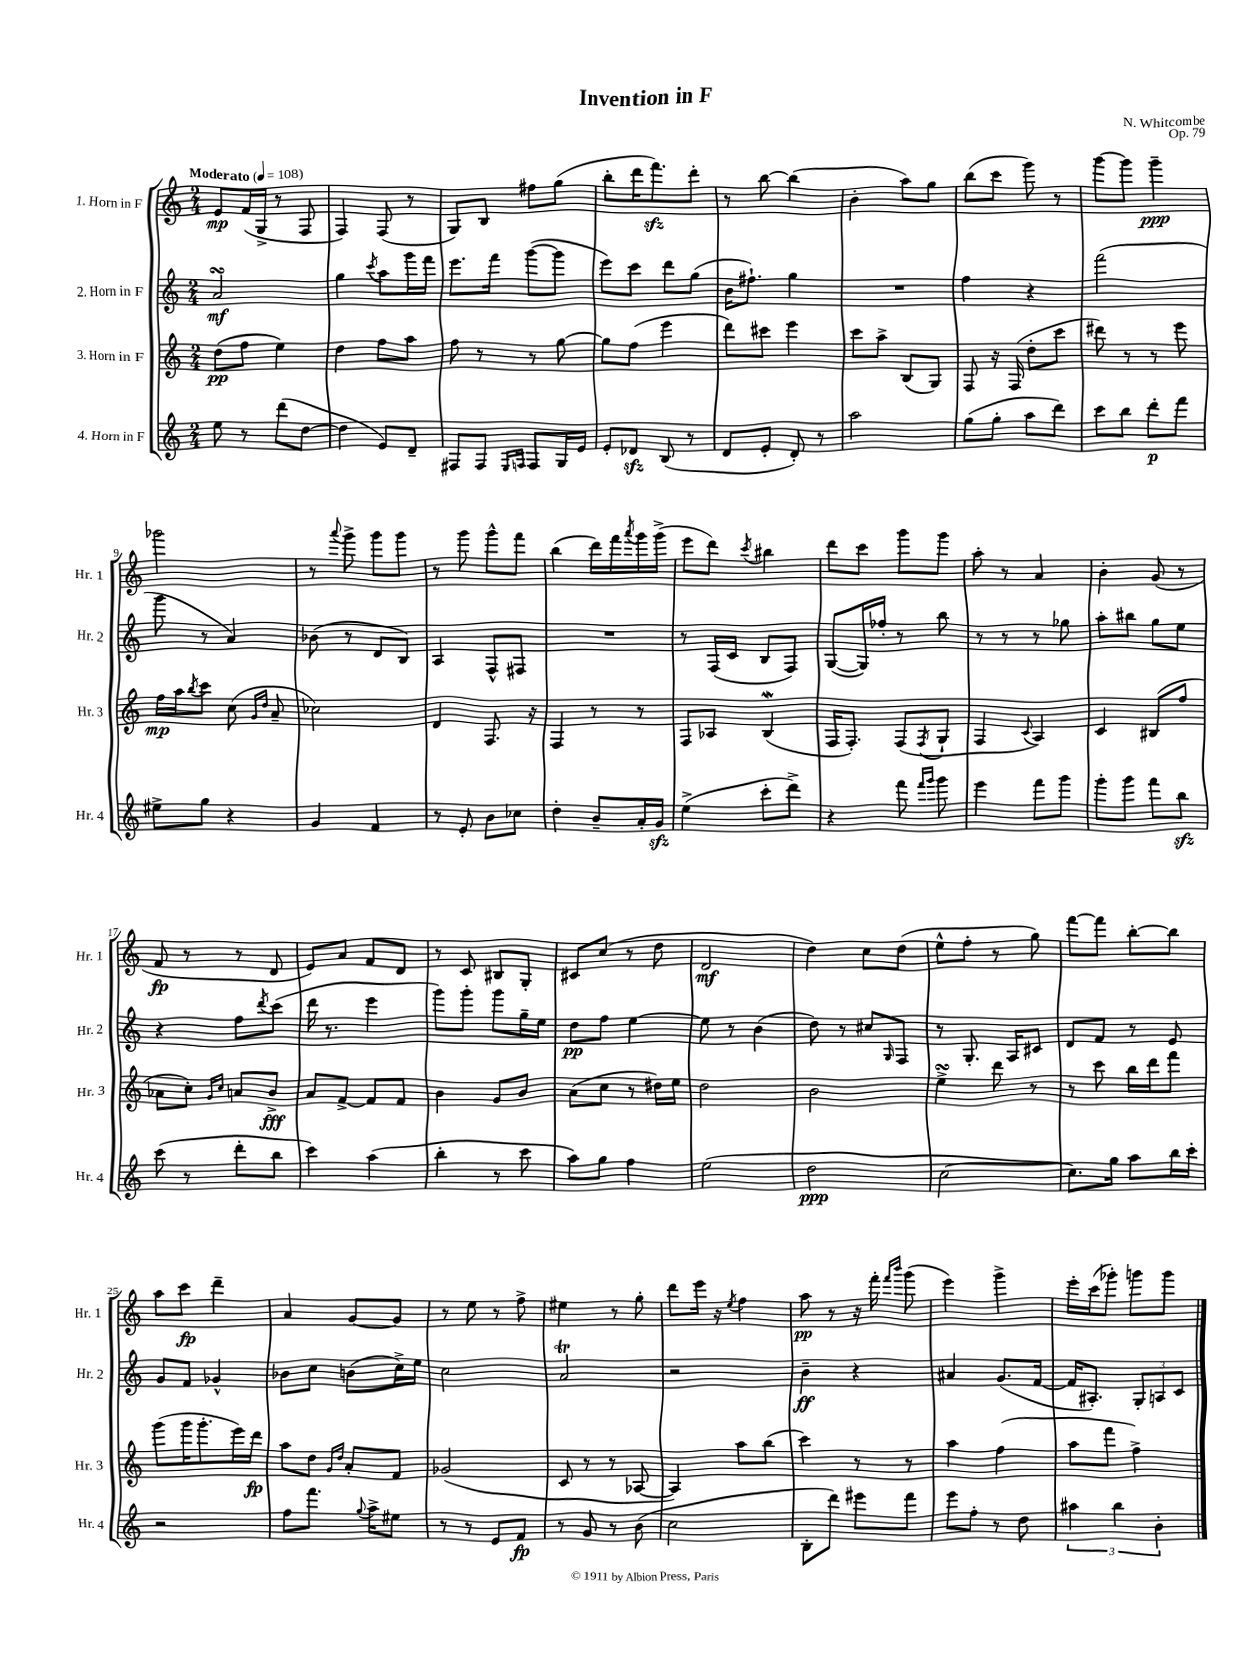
\header { title = "Invention in F" composer = "N. Whitcombe" opus = "Op. 79" }
<<
\new StaffGroup <<
\new Staff = "s0" \with { instrumentName = "1. Horn in F" shortInstrumentName = "Hr. 1" } {
    \clef treble \key c \major \numericTimeSignature \time 2/4 \tempo "Moderato" 4 = 108
    e'8\mp f'16( g16-> r8 f8 |
    f4) f8( r8 |
    g8) b8 fis''8 g''8( |
    b''8-. d'''16 f'''8.\sfz) d'''8-. |
    r8 b''8~ b''4( |
    b'4-. a''8) g''8 |
    b''8( c'''8 g'''8) r8 |
    g'''8~ g'''8 g'''4--\ppp |
    ges'''2 |
    r8 \appoggiatura { a'''8 } g'''8-> g'''8 g'''8 |
    r8 g'''8 g'''8-^ f'''8 |
    b''4( d'''16) f'''16 \acciaccatura { a'''8 } g'''16 g'''16->( |
    e'''8 d'''8) \acciaccatura { c'''8 } bis''4 |
    d'''8 c'''8 g'''8 g'''8 |
    a''8-. r8 a'4 |
    b'4-. g'8( r8 |
    f'8\fp r8 r8 d'8 |
    e'8) a'8 f'8 d'8 |
    r8 c'8 bis8 g8-. |
    cis'8 c''8( r8 d''8 |
    d'2\mf |
    d''4) c''8 d''8( |
    e''8-^ f''8-. r8 g''8) |
    f'''8~ f'''8 b''8~-. b''8 |
    a''8 c'''8\fp d'''4-- |
    a'4 g'8~ g'8 |
    r8 e''8 r8 f''8-> |
    eis''4 r8 g''8-. |
    d'''8 e'''16 r16 \acciaccatura { e''8 } f''4 |
    a''8\pp r8 r16 f'''16-. \grace { f'''16 b'''16 } g'''8( |
    e'''4) g'''4-> |
    e'''16-. c'''16( ges'''8-.) g'''8 g'''8 \bar "|." |
}
\new Staff = "s1" \with { instrumentName = "2. Horn in F" shortInstrumentName = "Hr. 2" } {
    \clef treble \key c \major \numericTimeSignature \time 2/4
    a'2\turn\mf |
    g''4 \acciaccatura { c'''8 } a''8 g'''16 f'''16 |
    e'''8. f'''16 g'''8~( g'''8 |
    e'''8) c'''8 d'''8 g''8( |
    b'16 fis''8.-!) g''4 |
    R2 |
    f''4 r4 |
    f'''2( |
    g'''8 r8 a'4) |
    bes'8( r8 d'8 b8) |
    a4 f8-^ fis8 |
    R2 |
    r8 f16( c'16 b8 f8) |
    g8~( g16) fes''16-. r8 b''8 |
    r8 r8 r8 ges''8 |
    a''8-. bis''8 g''8 e''8 |
    r4 f''8 \acciaccatura { d'''8 } c'''8( |
    d'''16 r8. e'''4 |
    g'''8) g'''8-. g'''8 g''16-- e''16 |
    d''8\pp f''8 e''4~ |
    e''8 r8 b'4( |
    d''8) r8 cis''8 \grace { g16 } f8 |
    r8 g8.-. a16 cis'8 |
    d'8 f'8 r8 e'8 |
    g'8 f'8 ges'4-^ |
    bes'8 c''8 b'8( c''16->) e''16 |
    c''2 |
    a'2\trill |
    r2 |
    b'4--\ff r4 |
    ais'4 g'8.( f'16~ |
    f'16 ais8.-.) \tuplet 3/2 { g8-. a8 c'8 } \bar "|." |
}
\new Staff = "s2" \with { instrumentName = "3. Horn in F" shortInstrumentName = "Hr. 3" } {
    \clef treble \key c \major \numericTimeSignature \time 2/4
    d''8\pp( f''8 e''4) |
    d''4 f''8 a''8 |
    f''8 r8 r8 g''8~ |
    g''8 f''8( e'''4 |
    d'''8) cis'''8 e'''4 |
    c'''8 a''8-> b8( g8) |
    f8 r16 f16( d''8-. c'''8 |
    dis'''8) r8 r8 e'''8 |
    f''16\mp a''16 \acciaccatura { b''8 } c'''8 c''8( \grace { g'16 d''16 } a'8-- |
    ces''2) |
    d'4 f8. r16 |
    f4 r8 r8 |
    f8 aes8 b4\mordent( |
    f16 f8.-.) f8( \acciaccatura { f8 } g8-! |
    f4 \appoggiatura { c'8 } a4) |
    c'4 bis8( f''8 |
    aes'8 c''8-.) \grace { g'16 c''16 } a'8 b'8->\fff |
    a'8 f'8~-> f'8 f'8 |
    b'4 g'8 b'8 |
    a'8( c''8 r8 dis''16) e''16 |
    d''2 |
    b'2 |
    e''4->\turn d'''8 r8 |
    r8 c'''8 b''16 d'''16 f'''8 |
    g'''8( g'''16 g'''8.-. e'''16) d'''16\fp |
    a''8 d''8 \grace { g'16 d''16 } a'8-. f'8 |
    ges'2( |
    c'8 r8 r8 aes8~ |
    aes4) a''8 b''8( |
    c'''4) r8 r8 |
    a''4 f''4( |
    a''8 f'''8 f''4->) \bar "|." |
}
\new Staff = "s3" \with { instrumentName = "4. Horn in F" shortInstrumentName = "Hr. 4" } {
    \clef treble \key c \major \numericTimeSignature \time 2/4
    e''8 r8 d'''8( d''8~ |
    d''4 e'8) d'8-- |
    fis8 fis8 \grace { e16 f16 } f8 g16 e'16 |
    e'8-. des'8\sfz b8( r8 |
    d'8 e'8-. d'8-.) r8 |
    a''2 |
    g''8( g''8-. a''8 d'''8) |
    c'''8 b''8 d'''8-.\p f'''8 |
    eis''8-> g''8 r4 |
    g'4 f'4 |
    r8 e'8-. b'8 ces''8 |
    d''4-. b'8-- a'16-. g'16\sfz |
    e''4->( c'''8-. d'''8->) |
    r4 f'''8 \grace { f'''16 g'''16 } g'''8 |
    e'''4 f'''8 g'''8 |
    g'''8-. g'''8 f'''8 b''8\sfz |
    c'''8( r8 d'''8-. b''8 |
    c'''4) a''4( |
    b''4-. r8 c'''8 |
    a''8) g''8 f''4 |
    e''2( |
    d''2\ppp |
    c''2~ |
    c''8.) g''16 a''8 b''16 c'''16-. |
    r2 |
    f''8 f'''8. \appoggiatura { g''8 } a''16-> eis''8 |
    r8 r8 e'8 f'8\fp |
    r8 g'8 r8 b'8( |
    c''2 |
    b8-. d'''8) eis'''8 f'''8 |
    e'''8 f''8-. r8 d''8 |
    \tuplet 3/2 { ais''4 b''4 b'4-. } \bar "|." |
}
>>
>>
